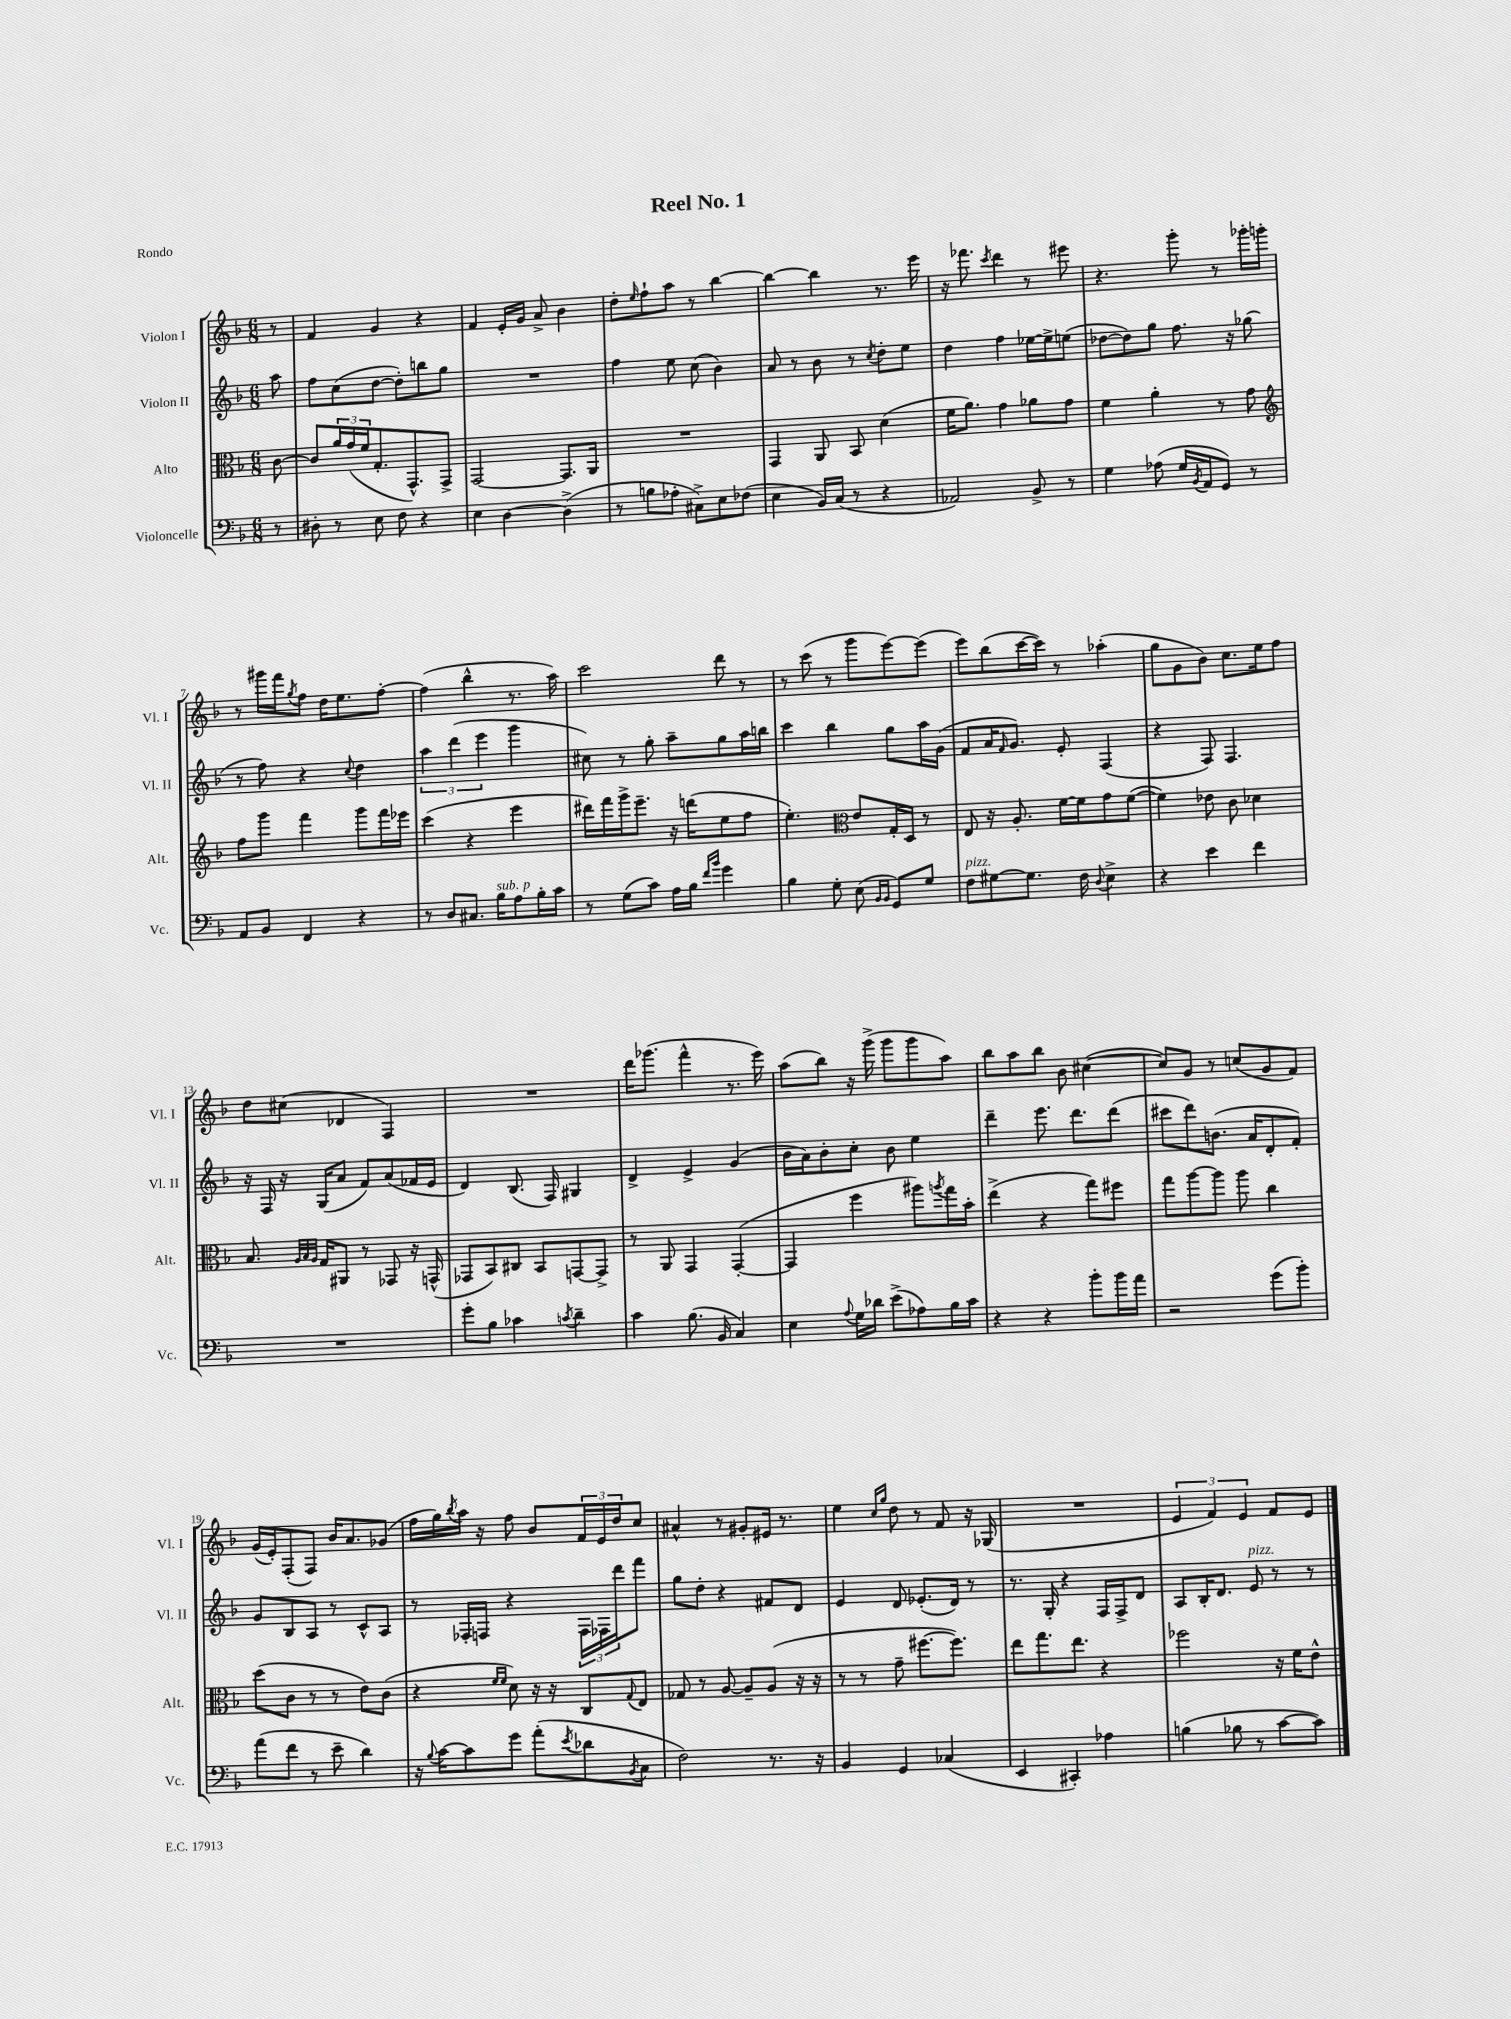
\header { title = "Reel No. 1" piece = "Rondo" }
<<
\new StaffGroup <<
\new Staff = "s0" \with { instrumentName = "Violon I" shortInstrumentName = "Vl. I" } {
    \clef treble \key f \major \numericTimeSignature \time 6/8 \partial 8
    r8 |
    f'4 g'4 r4 |
    f'4 e'16-. g'16 a'8-> bes'4 |
    d''8-. \grace { e''16 } f''8-! a''8 r8 bes''4~ |
    bes''4~ bes''4 r8. e'''16 |
    r16 fes'''8. \acciaccatura { c'''8 } d'''4 r8 eis'''8 |
    r4. g'''8-. r8 ges'''16-. g'''16-. |
    r8 gis'''16 f'''16 \acciaccatura { g''8 } f''8 d''16 e''8. f''8~-. |
    f''4( bes''4-^ r8. a''16) |
    c'''2 d'''8 r8 |
    r8 c'''8( r8 g'''8 e'''8~) e'''8( |
    e'''8) bes''8( c'''16~ c'''16) r8 aes''4-.( |
    g''8 g'8 bes'8) c''8. e''16 f''8 |
    d''8 cis''8( des'4 f4) |
    R2. |
    d'''16 ges'''8.( f'''4-^ r8. e'''16) |
    a''8( bes''8) r16 g'''16->( g'''8 g'''8 a''8) |
    bes''8 a''8 bes''8 bes'8 cis''4~( |
    cis''8) g'8 r8 c''8( g'8 f'8) |
    g'16( e'16-.) f8-.( f8) bes'16 a'8. ges'8( |
    f''16 g''16) \acciaccatura { bes''8 } a''16 r16 f''8 bes'8 \tuplet 3/2 { f'16 e'16 d''16 } c''8 |
    ais'4-^ r8 gis'8-. eis'16 r8. |
    e''4 \grace { c''16 g''16 } d''8 r8 f'8 r16 ges16( |
    R2. |
    \tuplet 3/2 { e'4 f'4) e'4 } f'8 e'8 \bar "|." |
}
\new Staff = "s1" \with { instrumentName = "Violon II" shortInstrumentName = "Vl. II" } {
    \clef treble \key f \major \numericTimeSignature \time 6/8 \partial 8
    a''8 |
    f''8 c''8( d''8~ d''8-.) b''8 g''8 |
    R2. |
    f''4 e''8 c''8( bes'4) |
    a'8 r8 bes'8 r8 \acciaccatura { c''8 } d''8-. e''8 |
    d''4 f''4 ees''16~ ees''16-> e''8( |
    des''8~ des''8) g''8 f''8. r16 ges''8( |
    r8 f''8) r4 \appoggiatura { c''8 } d''4 |
    \tuplet 3/2 { a''4 d'''4( e'''4 } g'''4 |
    cis''8) r8 g''8-. a''8-- g''8 a''16 b''16 |
    c'''4 bes''4 g''8 a''16 g'16( |
    f'8 a'16 \grace { f'16 } g'8.) e'8-. f4( |
    r4 f8) f4. |
    r16 f16 r16 g16( a'8 f'8) a'8( fes'16 e'16 |
    d'4) bes8.( f16) gis4 |
    d'4-> e'4-> g'4( |
    bes'16 a'16) bes'8-. c''8-. bes'8 e''4 |
    d'''4-- e'''8. d'''8. d'''8( |
    cis'''8 d'''8) b'8.( a'16 d'8-. f'8-.) |
    g'8 bes8 a8 r8 c'8-^ a8 |
    r8 fes16-. f16 r4 \tuplet 3/2 { f16 fes16 d'''16 } f'''8 |
    g''8 d''8-. r4 fis'8 d'8 |
    e'4 d'8 ees'8.-.( d'16) r8 |
    r8. g16-. r4 f16 f16-> d'8 |
    a8 bes16-. d'8. e'8^\markup { \italic "pizz." } r8 r8 \bar "|." |
}
\new Staff = "s2" \with { instrumentName = "Alto" shortInstrumentName = "Alt." } {
    \clef alto \key f \major \numericTimeSignature \time 6/8 \partial 8
    c'8~ |
    c'8 \tuplet 3/2 { a'16 g'16( f'16 } g8.-. g,8.-^) g,8-> |
    g,2~ g,8. a,16 |
    R2. |
    g,4 a,8 bes,8 d'4( |
    f'16 a'8.) g'4 aes'8 g'8 |
    f'4 a'4-. r8 g'8 |
    \clef treble f''8 g'''8 f'''4 g'''8 f'''16 ees'''16 |
    c'''4( r4 e'''4 |
    dis'''16) f'''16 g'''16-> e'''8.-- r16 d'''16( e''8 f''8 |
    e''4.-.) \clef alto e'8 g16-. d16 r8 |
    e8 r16 a8.-. f'16~ f'16 g'8 f'8~( |
    f'4) ees'8 c'8 des'4 |
    bes8. \grace { a32 bes32 a32 } g16 ais,8 r8 ges,8 r16 g,16-^( |
    ges,8 bes,8) cis8 bes,8 g,8~ g,8-> |
    r8 a,8 g,4 g,4~-.( |
    g,4 f''4 ais''8) \acciaccatura { a''8 } g''16 bes'16-. |
    e''4->( r4 g''8) fis''8 |
    g''8 a''8~ a''8 a''8 c''4 |
    d''8( c'8 r8 r8 e'8) c'8( |
    r4 \grace { f'16 f'16 } d'8) r16 r16 c8 \appoggiatura { g8 } e8 |
    ges8 r8 a8~ a8-- a8( r16 r16 |
    r8 r8 g'8-- fis''8.~ fis''8.) |
    e''8 g''8. e''8. r4 |
    fes''2 r16 f'16 e'8-^ \bar "|." |
}
\new Staff = "s3" \with { instrumentName = "Violoncelle" shortInstrumentName = "Vc." } {
    \clef bass \key f \major \numericTimeSignature \time 6/8 \partial 8
    r8 |
    dis8-. r8 e8 f8 r4 |
    e4 d4~ d4->( |
    r8 b8 aes8-. cis8->) e8 fes8( |
    e4 bes,16) c16( r8 r4 |
    aes,2) bes,8-> r8 |
    g4 aes8( g16 \acciaccatura { bes,8 } a,16 g,8) r8 |
    a,8 bes,8 f,4 r4 |
    r8 d8 cis8. bes16^\markup { \italic "sub. p" } a8 bes16-. c'16 |
    r8 g8( c'8) a16 bes16 \grace { f'16 bes'16 } g'4 |
    bes4 g8-. e8( \grace { bes,16 bes,16 } g,8) g8 |
    f8^\markup { \italic "pizz." } gis8~ gis8. f16 \appoggiatura { d8 } e4-> |
    r4 e'4 f'4 |
    R2. |
    g'8-. bes8 ces'4 \acciaccatura { c'8 } d'4-- |
    c'4 bes8.( bes,16 c4) |
    e4 \appoggiatura { a8 } g16 des'16 e'8->( aes8) bes16 c'16 |
    r4 r4 bes'8-. bes'16 a'16 |
    r2 g'8( bes'8-.) |
    a'8( f'8 r8 e'8-- d'4) |
    r16 \appoggiatura { bes8 } c'16~ c'8 g'8 a'8-.( \acciaccatura { e'8 } des'8 \acciaccatura { bes,8 } c8 |
    f2) r8. r16 |
    bes,4 g,4 ces4( |
    e,4 cis,4-.) aes4 |
    b4( bes8 r8 c'8~ c'8) \bar "|." |
}
>>
>>
